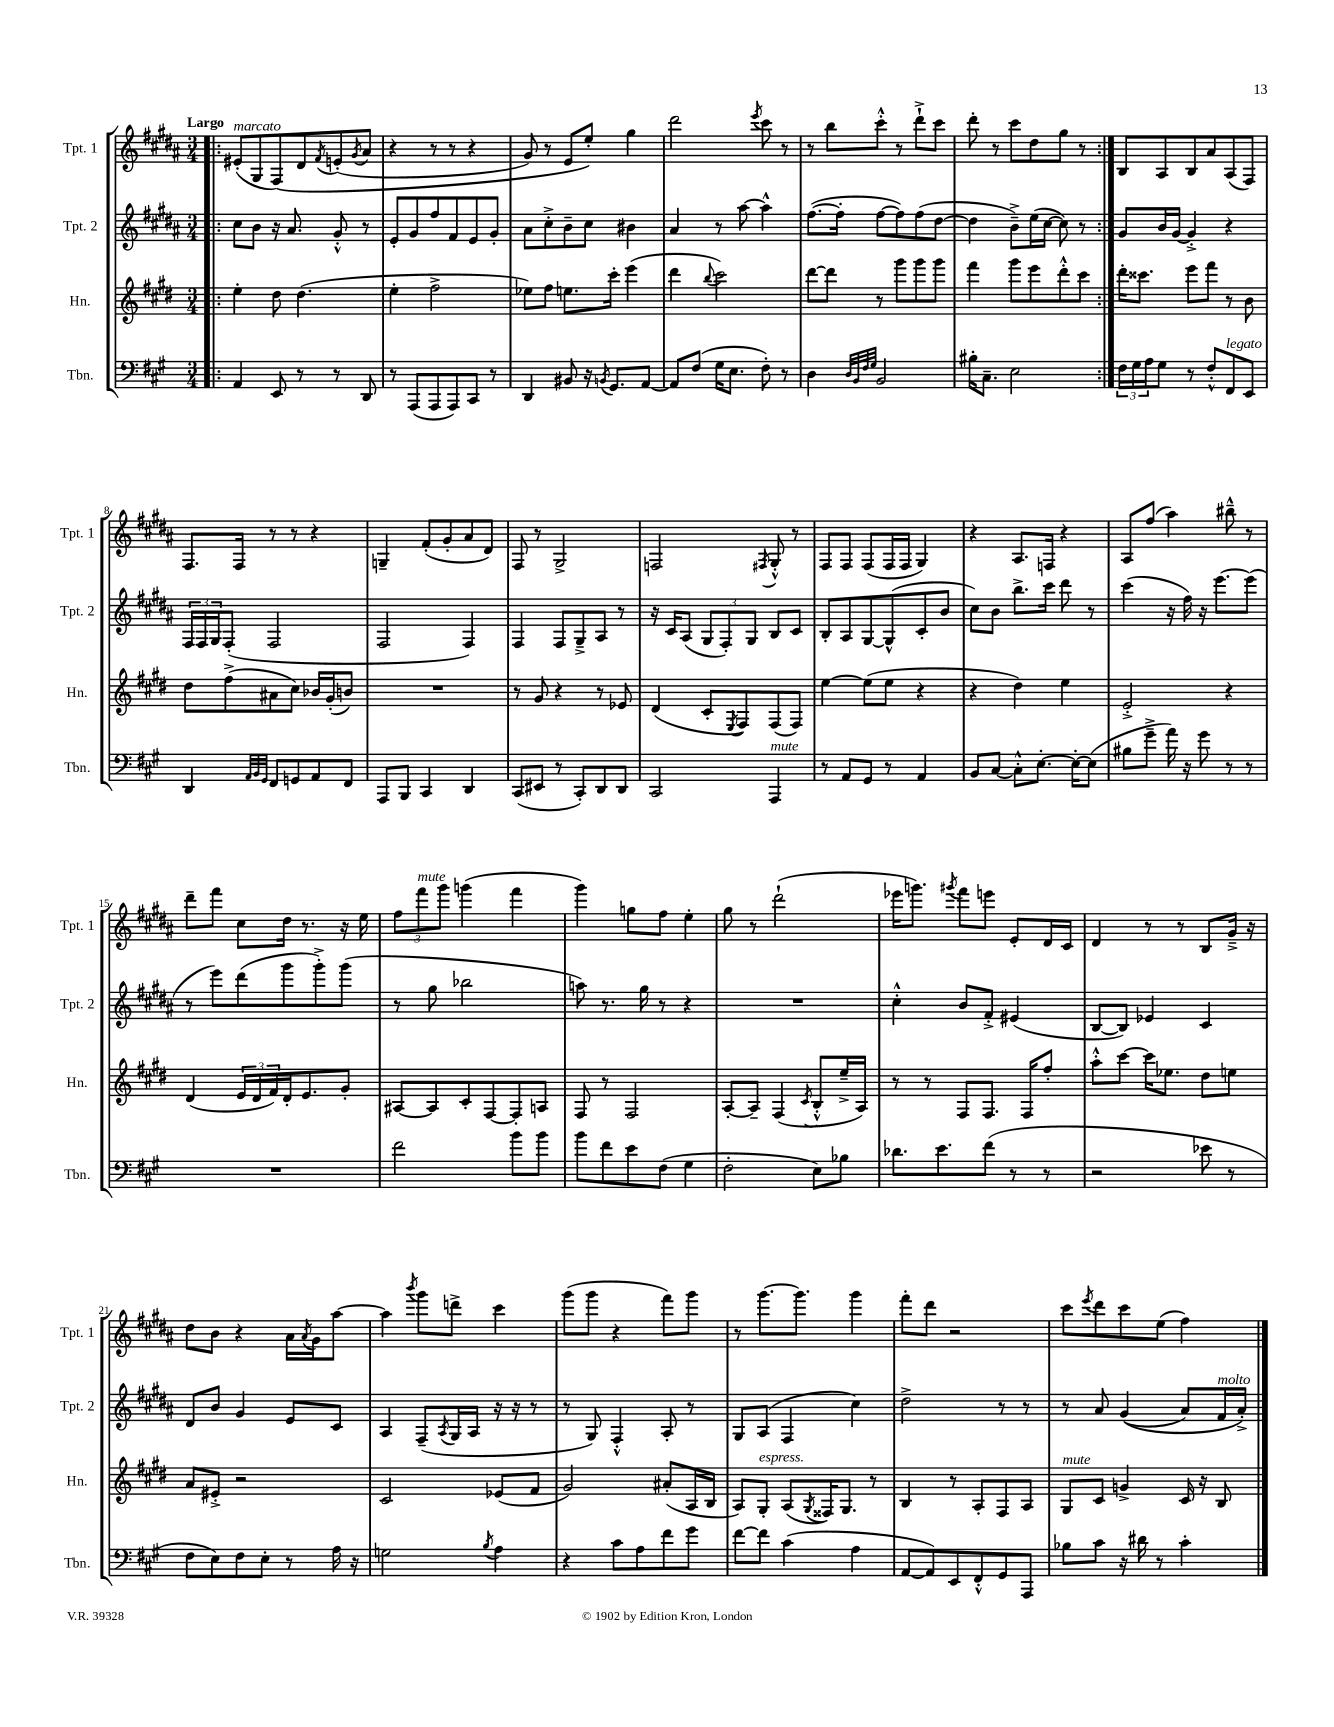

**kern	**kern	**kern	**kern
*staff4	*staff3	*staff2	*staff1
*clefF4	*clefG2	*clefG2	*clefG2
*k[f#c#g#]	*k[f#c#g#d#]	*k[f#c#g#d#a#]	*k[f#c#g#d#a#]
*M3/4	*M3/4	*M3/4	*M3/4
=!|:	=!|:	=!|:	=!|:
4AA	4ee'	8cc#	(8e#'
.	.	8b	8G#
8EE	8dd#	16r	&(8F#)
.	.	8.a#	.
8r	(4.dd#	.	8d#
.	.	.	8qf#
8r	.	8g#'^^	(8e'
.	.	.	8qg#
8DD	.	8r	8a#
=	=	=	=
8r	4ee'	8e'	4r
(8AAA	.	8g#	.
8AAA	2ff#^	8ff#	8r
8AAA)	.	8f#	8r
8CC#	.	8e	4r
8r	.	8g#'	.
=	=	=	=
4DD	8ee-)	8a#	8g#)
.	8ff#	8cc#'^	8r
8BB#	8.ee	8b~	8e
16r	.	8cc#	8ee'&)
8qBB	.	.	.
8.GG#	16ccc#'	.	.
.	(4eee	4b#	4gg#
[8AA	.	.	.
=	=	=	=
8AA]	4ddd#	4a#	2ddd#
(8F#	.	.	.
.	8qqbb	.	.
16G#	2ccc#)	8r	.
8.E	.	.	.
.	.	[8aa#	.
.	.	.	8qeee
8F#')	.	4aa#^^]	8ccc#
8r	.	.	8r
=	=	=	=
4D	[8ddd#	([8.ff#	8r
.	8ddd#]	.	8bb
.	.	16ff#']	.
32qqD	.	.	.
32qqBB	.	.	.
32qqF#	.	.	.
32qqG#	.	.	.
2BB	8r	[8ff#	8ccc#'^^
.	8ggg#	8ff#])	8r
.	8ggg#	(8ff#	8ddd#`^
.	8ggg#	[8dd#	8ccc#
=	=	=	=
16B#'	4fff#	4dd#]	8ddd#'
8.C#~	.	.	.
.	.	.	8r
2E	8ggg#	8b~^)	8ccc#
.	8eee	(16ee	8dd#
.	.	[16cc#	.
.	8ddd#'^^	8cc#])	8gg#
.	8ccc#	8r	8r
=:|!	=:|!	=:|!	=:|!
24F#	16ddd#'	8g#	8B
24G#	.	.	.
.	8.ccc##	.	.
24A	.	.	.
8G#	.	16b	8A#
.	.	[16g#	.
8r	8eee	4g#'^]	8B
8F#'^^	8fff#	.	8a#
8FF#	8r	4r	(8A#
8EE	8b	.	8F#)
=	=	=	=
4DD	8dd#	24F#	8.F#
.	.	24F#	.
.	.	24G#	.
.	(8ff#^	(8F#'	.
.	.	.	16F#
32qqAA	.	.	.
32qqBB	.	.	.
32qqGG#	.	.	.
8FF#	8a#	2F#	8r
8GG	8cc#)	.	8r
8AA	16b-	.	4r
.	(16g#'	.	.
8FF#	8b)	.	.
=	=	=	=
8AAA	2.r	2F#	4G~
8BBB	.	.	.
4CC#	.	.	(8f#'
.	.	.	8g#'
4DD	.	4F#)	8a#
.	.	.	8d#)
=	=	=	=
(8CC#	8r	4F#	8F#
8EE#	8g#	.	8r
8r	4r	8F#	2G#^
8CC#')	.	8G#~^	.
8DD	8r	8A#	.
8DD	8e-	8r	.
=	=	=	=
2CC#	(4d#	16r	2F
.	.	16c#	.
.	.	(8A#	.
.	8c#'	12G#	.
.	.	12F#')	.
.	8qE	.	.
.	8F#)	.	.
.	.	12G#	.
.	.	.	8qF#
4AAA	(8F#	8B	8G#'^^
.	8F#)	8c#	8r
=	=	=	=
8r	[4ee	8B'	8F#
8AA	.	8A#	8F#
8GG#	(8ee]	[8G#	(8F#
8r	8ee	(8G#^^]	16F#
.	.	.	16F#
4AA	4r	8c#'	4G#)
.	.	8b	.
=	=	=	=
8BB	4r	8cc#)	4r
[8C#	.	8b	.
8C#'^^]	4dd#)	8.bb^	8.A#
[8.E'	.	.	.
.	.	16ccc#	16F
.	4ee	8ddd#	4r
16E'_	.	.	.
(8E]	.	8r	.
=	=	=	=
8B#	2e'^	(4ccc#	8A#
8g#~^	.	.	(8ff#
16a)	.	16r	4aa#)
16r	.	16ff#)	.
8g#	.	16r	.
.	.	[8.eee	.
8r	4r	.	8bb#~^^
8r	.	(8eee]	8r
=	=	=	=
2.r	(4d#	8r	8ddd#~
.	.	8eee)	8fff#
.	24e	(8ddd#	8cc#
.	24d#	.	.
.	24f#)	.	.
.	16d#'	8ggg#	16dd#
.	8.e	.	8.r
.	.	8ggg#'^)	.
.	8g#'	(8ggg#	16r
.	.	.	16ee
=	=	=	=
2f#	[8A#	8r	12ff#
.	.	.	12fff#
.	8A#]	8gg#	.
.	.	.	12ggg#
.	8c#'	2bb-	(4ggg
.	[8F#	.	.
8b	8F#']	.	4fff#
8b	8A	.	.
=	=	=	=
8b	8F#	8aa)	4ggg#)
8f#	8r	8.r	.
8e	2F#	.	8gg
.	.	16gg#	.
(8F#	.	8r	8ff#
4G#	.	4r	4ee'
=	=	=	=
2F#'	[8A'	2.r	8gg#
.	8A~]	.	8r
.	(4F#	.	(2ddd#`
.	8qc#	.	.
8E)	8B'^^	.	.
8B-	16ee~^	.	.
.	16A)	.	.
=	=	=	=
8.d-	8r	4cc#'^^	16eee-
.	.	.	8.ggg)
.	8r	.	.
8.e	.	.	.
.	.	.	8qggg#
.	8F#	8b	8fff#
(8f#	8.F#	8f#'^	8eee
8r	.	(4e#	8e'
.	16F#	.	.
8r	8ff#'	.	16d#
.	.	.	16c#
=	=	=	=
2r	8aa'^^	[8B	4d#
.	[8ccc#	8B])	.
.	16ccc#]	4e-	8r
.	8.ee-	.	.
.	.	.	8r
8e-	8dd#	4c#	8B
8r	8ee	.	16g#~^
.	.	.	16r
=	=	=	=
8F#	8a	8d#	8dd#
8E)	8e#'^	8b	8b
8F#	2r	4g#	4r
8E'	.	.	.
8r	.	8e	16a#
.	.	.	8qa#
.	.	.	16g#
16A	.	8c#	[8aa#
16r	.	.	.
=	=	=	=
2G	2c#	4A#	4aa#]
.	.	.	8qbbb
.	.	(8F#~	8ggg#
.	.	8qA#	.
.	.	16G#	8ddd^
.	.	16A#	.
8qB	.	.	.
4A	(8e-	16r	4ccc#
.	.	16r	.
.	8f#	8r	.
=	=	=	=
4r	2g#)	8r	(8ggg#
.	.	8G#)	8ggg#
8c#	.	4F#'^^	4r
8A	.	.	.
8f#	(8a#'	8A#'	8fff#)
8g#	16A	8r	8ggg#
.	16B	.	.
=	=	=	=
[8f#	8A)	8G#	8r
8f#]	8G#'	(8A#	[8.ggg#
(4c#	(8A	4F#	.
.	.	.	8.ggg#]
.	8qG#	.	.
.	16F##)	.	.
.	8.G#	.	.
4A	.	4cc#)	4ggg#
.	8r	.	.
=	=	=	=
[8AA	4B	2dd#^	8fff#'
8AA])	.	.	8ddd#
8EE	8r	.	2r
8FF#'^^	8A'	.	.
8GG#	8F#	8r	.
8AAA	8A	8r	.
=	=	=	=
8B-	8G#	8r	8ccc#
.	.	.	8qeee
8c#	8c#	8a#	8ddd#
16r	4g^	&((4g#	8ccc#
16d#	.	.	.
8r	.	.	(8ee
4c#'	16c#	8a#)	4ff#)
.	16r	.	.
.	8B	16f#	.
.	.	16a#'^&)	.
==	==	==	==
*-	*-	*-	*-
